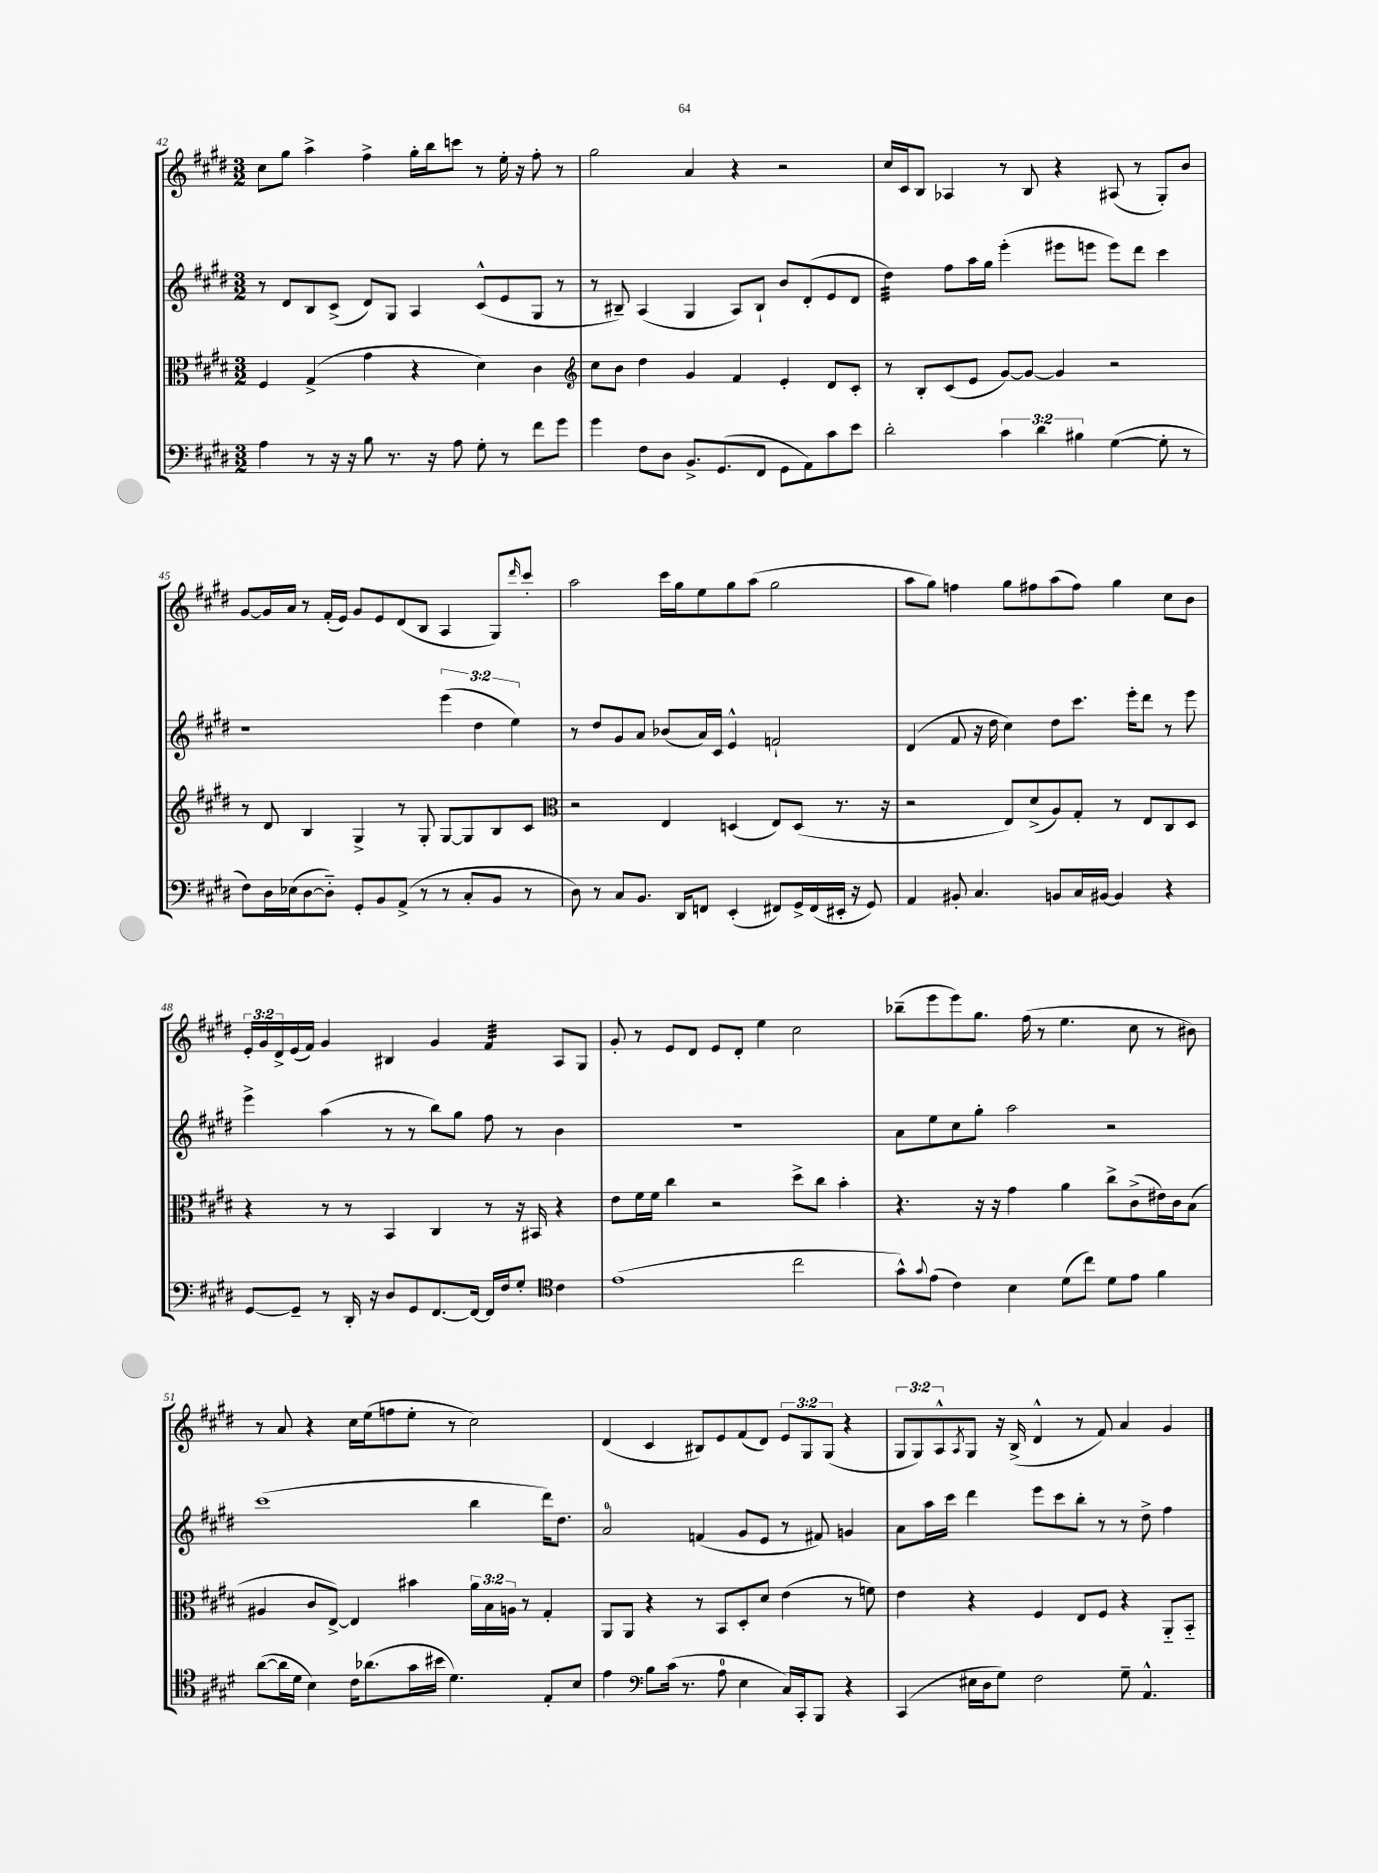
<<
\new StaffGroup <<
\new Staff = "s0" {
    \clef treble \key e \major \numericTimeSignature \time 3/2 \override Staff.TupletNumber.text = #tuplet-number::calc-fraction-text
    cis''8 gis''8 a''4-> fis''4-> gis''16-. b''16 c'''8 r8 e''16-. r16 fis''8-. r8 |
    gis''2 a'4 r4 r2 |
    cis''16 cis'16 b8 aes4 r8 b8 r4 ais8( r8 gis8-.) b'8 |
    gis'8~ gis'16 a'16 r8 fis'16-.( e'16) gis'8 e'8 dis'8( b8 a4 gis8) \grace { dis'''16 } cis'''8-. |
    a''2 cis'''16 gis''16 e''8 gis''8 a''8( gis''2 |
    a''8 gis''8) f''4 gis''8 fis''8 a''8( fis''8) gis''4 cis''8 b'8 |
    \tuplet 3/2 { e'16-. gis'16 dis'16-> } e'16( fis'16) gis'4 bis4 gis'4 fis'4:32 a8 gis8 |
    gis'8-. r8 e'8 dis'8 e'8 dis'8-. e''4 cis''2 |
    bes''8--( e'''8 e'''8) gis''8. fis''16( r8 e''4. cis''8 r8 bis'8) |
    r8 a'8 r4 cis''16 e''16( f''8 e''8-. r8 cis''2) |
    dis'4( cis'4 bis8) e'8 fis'8( dis'8) \tuplet 3/2 { e'8 gis8 gis8( } r4 |
    \tuplet 3/2 { gis8 gis8) a8-^ } \acciaccatura { a8 } gis8 r16 b16->( dis'4-^ r8 fis'8) a'4 gis'4 \bar "|." |
}
\new Staff = "s1" {
    \clef treble \key e \major \numericTimeSignature \time 3/2 \override Staff.TupletNumber.text = #tuplet-number::calc-fraction-text
    r8 dis'8 b8 cis'8->( dis'8) gis8 a4 cis'8-^( e'8 gis8 r8 |
    r8 bis8--) a4( gis4 a8) bis8-! b'8 dis'8-.( e'8 dis'8 |
    dis''4:32) fis''8 a''16 gis''16 e'''4-.( eis'''8 e'''8 e'''8) dis'''8 cis'''4 |
    r1 \tuplet 3/2 { e'''4( dis''4 e''4) } |
    r8 dis''8 gis'8 a'8 bes'8( a'16) cis'16 e'4-^ f'2-! |
    dis'4( fis'8 r16 dis''16 cis''4) dis''8 cis'''8. e'''16-. dis'''8 r8 e'''8 |
    e'''4-> a''4( r8 r8 b''8) gis''8 fis''8 r8 b'4 |
    R1. |
    a'8 e''8 cis''8 gis''8-. a''2 r2 |
    cis'''1( b''4 dis'''16) dis''8. |
    a'2-0 f'4( gis'8 e'8 r8 fis'8) g'4 |
    a'8 a''16 cis'''16 dis'''4 e'''8 cis'''8 b''8-. r8 r8 dis''8-> fis''4 \bar "|." |
}
\new Staff = "s2" {
    \clef alto \key e \major \numericTimeSignature \time 3/2 \override Staff.TupletNumber.text = #tuplet-number::calc-fraction-text
    fis4 gis4->( gis'4 r4 dis'4) cis'4 |
    \clef treble cis''8 b'8 dis''4 gis'4 fis'4 e'4-. dis'8 cis'8-. |
    r8 b8-. cis'8( e'8 gis'8~) gis'8~ gis'4 r2 |
    r8 dis'8 b4 gis4-> r8 gis8-. gis8~ gis8 b8 cis'8 |
    \clef alto r2 e4 d4( e8) d8( r8. r16 |
    r2 e8) dis'8->( a8) gis8-. r8 e8 cis8 dis8 |
    r4 r8 r8 b,4 cis4 r8 r16 bis,16 r4 |
    e'8 fis'16 fis'16 cis''4 r2 dis''8-> cis''8 b'4-. |
    r4. r16 r16 gis'4 a'4 cis''8-> cis'8->( eis'16) cis'16 b8( |
    ais4 cis'8 e8~->) e4 bis'4 \tuplet 3/2 { a'16 b16 a16 } r8 gis4-. |
    a,8 a,8 r4 r8 b,8 dis8-. dis'8 e'4( r8 f'8) |
    e'4 r4 fis4 e8 fis8 r4 a,8-_ b,8-_ \bar "|." |
}
\new Staff = "s3" {
    \clef bass \key e \major \numericTimeSignature \time 3/2 \override Staff.TupletNumber.text = #tuplet-number::calc-fraction-text
    a4 r8 r16 r16 b8 r8. r16 a8 gis8-. r8 fis'8 gis'8 |
    gis'4 fis8 dis8 b,8.-> gis,8.( fis,8 gis,8 a,8) cis'8 e'8 |
    dis'2-. \tuplet 3/2 { cis'4 dis'4 bis4 } gis4~( gis8-. r8 |
    fis8) dis16 ees16( dis8~ dis8-_) gis,8-. b,8 a,8->( r8 r8 cis8-. b,8 r8 |
    dis8) r8 cis8 b,8. dis,16 f,8 e,4-.( fis,8) gis,16-> fis,16( eis,16-. r16 gis,8) |
    a,4 bis,8-. cis4. b,8 cis16 bis,16~ bis,4 r4 |
    gis,8~ gis,8-- r8 dis,16-. r16 dis8 gis,8 fis,8.~ fis,16~ fis,16 fis16 gis8-. \clef tenor cis'4 |
    e'1( cis''2 |
    gis'8-^) \appoggiatura { gis'8 } e'8( cis'4) b4 dis'8( cis''8) dis'8 e'8 fis'4 |
    a'8~( a'16 dis'16 b4) cis'16 aes'8.( gis'16 bis'16 dis'4.) e8-. b8 |
    e'4 \clef bass b8 cis'16( r8. a8-0 e4 cis16) cis,16-. b,,8 r4 |
    cis,4( eis16 dis16 gis8) fis2 gis8-- a,4.-^ \bar "|." |
}
>>
>>
\layout { \context { \Score currentBarNumber = #42 } }
